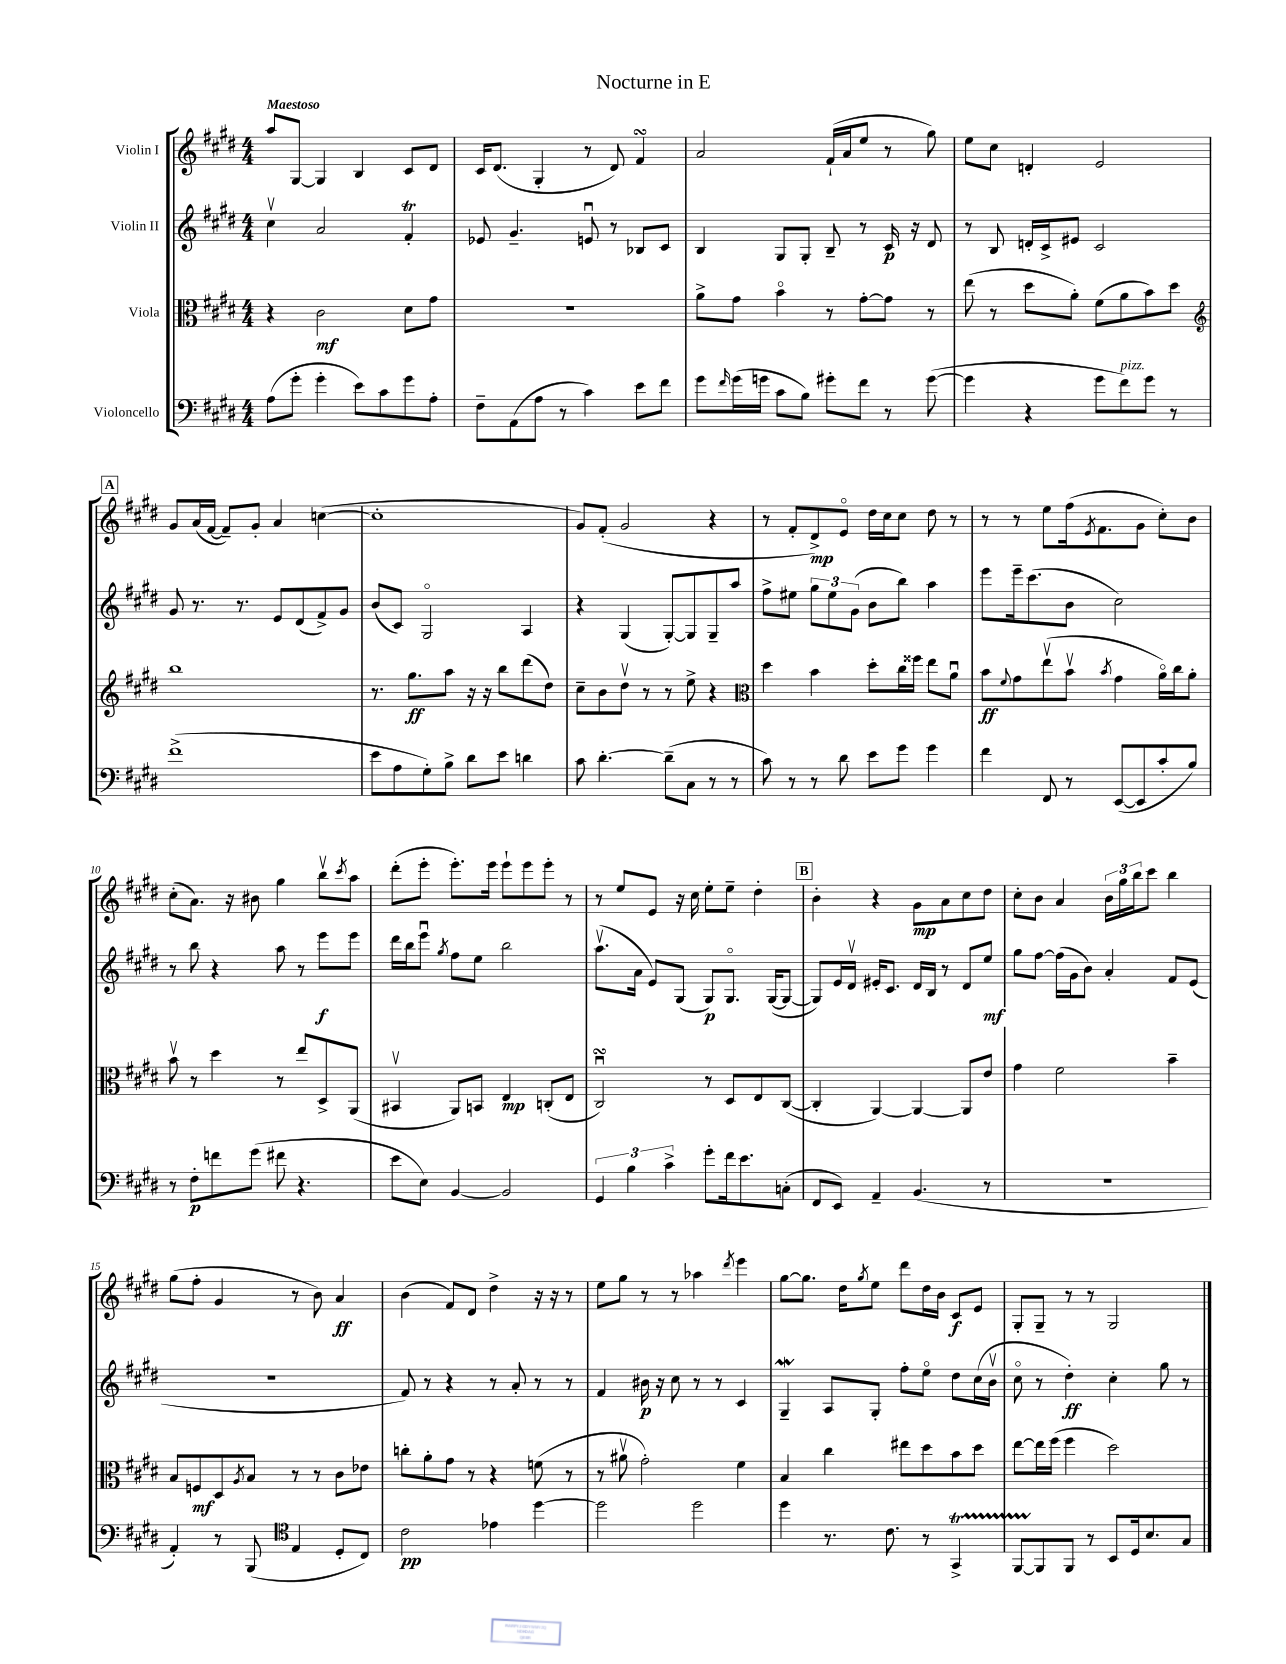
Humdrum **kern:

**kern	**kern	**kern	**kern
*staff4	*staff3	*staff2	*staff1
*clefF4	*clefC3	*clefG2	*clefG2
*k[f#c#g#d#]	*k[f#c#g#d#]	*k[f#c#g#d#]	*k[f#c#g#d#]
*M4/4	*M4/4	*M4/4	*M4/4
(8A	4r	4cc#v	8aa
8g#'	.	.	[8G#
4g#'	2c#	2a	4G#]
8e)	.	.	4B
8c#	.	.	.
8g#	8d#	4f#'	8c#
8A'	8g#	.	8d#
=	=	=	=
8F#~	1r	8e-	16c#
.	.	.	(8.d#
(8AA	.	4.g#~	.
8A	.	.	4G#'
8r	.	.	.
4c#)	.	8eu	8r
.	.	8r	8d#)
8e	.	8B-	4f#
8f#	.	8c#	.
=	=	=	=
8g#	8a^	4B	2a
16qqf#	.	.	.
(16g#	8g#	.	.
16g	.	.	.
8c#	4bo	8G#	.
8B)	.	8G#'	.
8g#'	8r	8B~	(16f#`
.	.	.	16a
8f#	[8g#'	8r	8ee
8r	8g#]	16c#	8r
.	.	16r	.
([8g#	8r	8d#	8gg#)
=	=	=	=
4g#]	(8ee	8r	8ee
.	8r	8B	8cc#
4r	8dd#	16d'	4d'
.	.	16c#^	.
.	8a')	8e#	.
8g#	(8f#	2c#	2e
8f#)	8a	.	.
8g#	8b)	.	.
8r	8dd#	.	.
=	=	=	=
*	*clefG2	*	*
(1f#^	1bb	8g#	8g#
.	.	8.r	(16a
.	.	.	[16f#
.	.	.	8f#~])
.	.	8.r	.
.	.	.	8g#'
.	.	8e	4a
.	.	(8d#	.
.	.	8f#^)	([4cc
.	.	8g#	.
=	=	=	=
8e	8.r	(8b	1cc']
8A	.	8c#)	.
.	8.gg#	.	.
8G#')	.	2G#o	.
8B^	8aa	.	.
8d#	16r	.	.
.	16r	.	.
8e	8bb	.	.
4d	(8ddd#	4A	.
.	8dd#)	.	.
=	=	=	=
8c#	8cc#~	4r	8g#)
[4.d#'	8b	.	(8f#'
.	8dd#v	(4G#	2g#
.	8r	.	.
(8d#~]	8r	[8G#')	.
8C#	8ee^	8G#]	.
8r	4r	8G#~	4r
8r	.	8aa	.
=	=	=	=
*	*clefC3	*	*
8c#)	4dd#	8ff#^	8r
8r	.	8ee#	8f#'
8r	4b	12gg#	8d#^)
.	.	12ee#	.
8d#	.	.	8eo
.	.	(12g#	.
8e	8dd#'	8b	16dd#
.	.	.	16cc#
8g#	16cc#	8bb)	8cc#
.	16ff##	.	.
4g#	8ee	4aa	8dd#
.	8au	.	8r
=	=	=	=
4f#	8b	8eee	8r
.	8qqf#	.	.
.	8g#	16eee~	8r
.	.	(8.ccc#	.
8FF#	(8eev	.	8ee
8r	8bv	8b	(16ff#
.	.	.	8qe
.	.	.	8.f#
.	8qb	.	.
([8EE	4g#	2cc#)	.
8EE]	.	.	8g#
8c#'	16ao)	.	8cc#')
.	16cc#	.	.
8B)	8a'	.	8b
=	=	=	=
8r	8bv	8r	(8cc#'
8F#'	8r	8bb	8.a)
8f	4dd#	4r	.
.	.	.	16r
(8g#	.	.	8b#
8f#	8r	8aa	4gg#
4.r	8ee	8r	.
.	8D#^	8eee	8bbv
.	.	.	8qccc#
.	(8AA	8eee	8aa
=	=	=	=
8e	4BB#v	16ddd#	(8ddd#'
.	.	16bb	.
8E)	.	8eeeu	8eee'
.	.	8qgg#	.
[4BB	8AA)	8ff#	8.eee')
.	8BB	8ee	.
.	.	.	16eee
2BB]	4E	2bb	8eee`
.	.	.	8eee
.	(8C'	.	8eee'
.	8E	.	8r
=	=	=	=
6GG#	2C#u)	(8.aav	8r
.	.	.	8ee
6B	.	.	.
.	.	16a	.
.	.	8e)	8e
6c#^	.	.	.
.	.	(8G#	16r
.	.	.	16cc#
8g#'	8r	8G#)	8ee'
16f#	8D#	8.G#o	8ee~
8.e	.	.	.
.	8E	.	4dd#'
.	.	([16G#	.
(8C'	([8C#	8G#_	.
=	=	=	=
8FF#	4C#']	8G#])	4b'
8EE)	.	16e	.
.	.	16d#v	.
4AA~	[4AA)	16e#'	4r
.	.	8.c#	.
(4.BB	4AA_	16d#	8g#
.	.	16B	.
.	.	8r	8a
.	8AA]	8d#	8cc#
8r	8e	8ee	8dd#
=	=	=	=
1r	4g#	8gg#	8cc#'
.	.	[8ff#	8b
.	2f#	(16ff#]	4a
.	.	16g#	.
.	.	8b)	.
.	.	4a'	24b
.	.	.	24gg#
.	.	.	24bb
.	.	.	8ccc#
.	4b~	8f#	4bb
.	.	(8e	.
=	=	=	=
4AA')	8B	1r	(8gg#
.	8F	.	8ff#'
8r	8D#	.	4g#
.	8qA	.	.
(8BBB	8B	.	.
*clefC4	*	*	*
4E	8r	.	8r
.	8r	.	8b)
8D#'	8c#	.	4a
8C#)	8e-	.	.
=	=	=	=
2c#	8cc'	8f#)	(4b
.	8a'	8r	.
.	8g#	4r	8f#)
.	8r	.	8d#
4e-	4r	8r	4dd#^
.	.	8a'	.
[4dd#	(8f	8r	16r
.	.	.	16r
.	8r	8r	8r
=	=	=	=
2dd#]	8r	4f#	8ee
.	8a#v	.	8gg#
.	2g#')	16b#	8r
.	.	16r	.
.	.	8cc#	8r
2dd#	.	8r	4aa-
.	.	8r	.
.	.	.	8qddd#
.	4f#	4c#	4eee
=	=	=	=
4dd#	4B	4G#~	[8gg#
.	.	.	8.gg#]
8.r	4cc#	8A	.
.	.	.	16dd#
.	.	.	8qgg#
.	.	8G#'	8ee
8.c#	.	.	.
.	8ee#	8ff#'	8ddd#
8r	8dd#	8eeo	16dd#
.	.	.	16b
4GG#^	8b	8dd#	8c#
.	8dd#	(16cc#	8e
.	.	16bv	.
=	=	=	=
[8FF#	[8ee	8cc#o	8G#'
8FF#]	16ee]	8r	8G#~
.	(16ff#	.	.
8FF#	4ff#	4dd#')	8r
8r	.	.	8r
8BB	2dd#)	4cc#'	2G#
16D#	.	.	.
8.B	.	.	.
.	.	8gg#	.
8G#	.	8r	.
==	==	==	==
*-	*-	*-	*-
